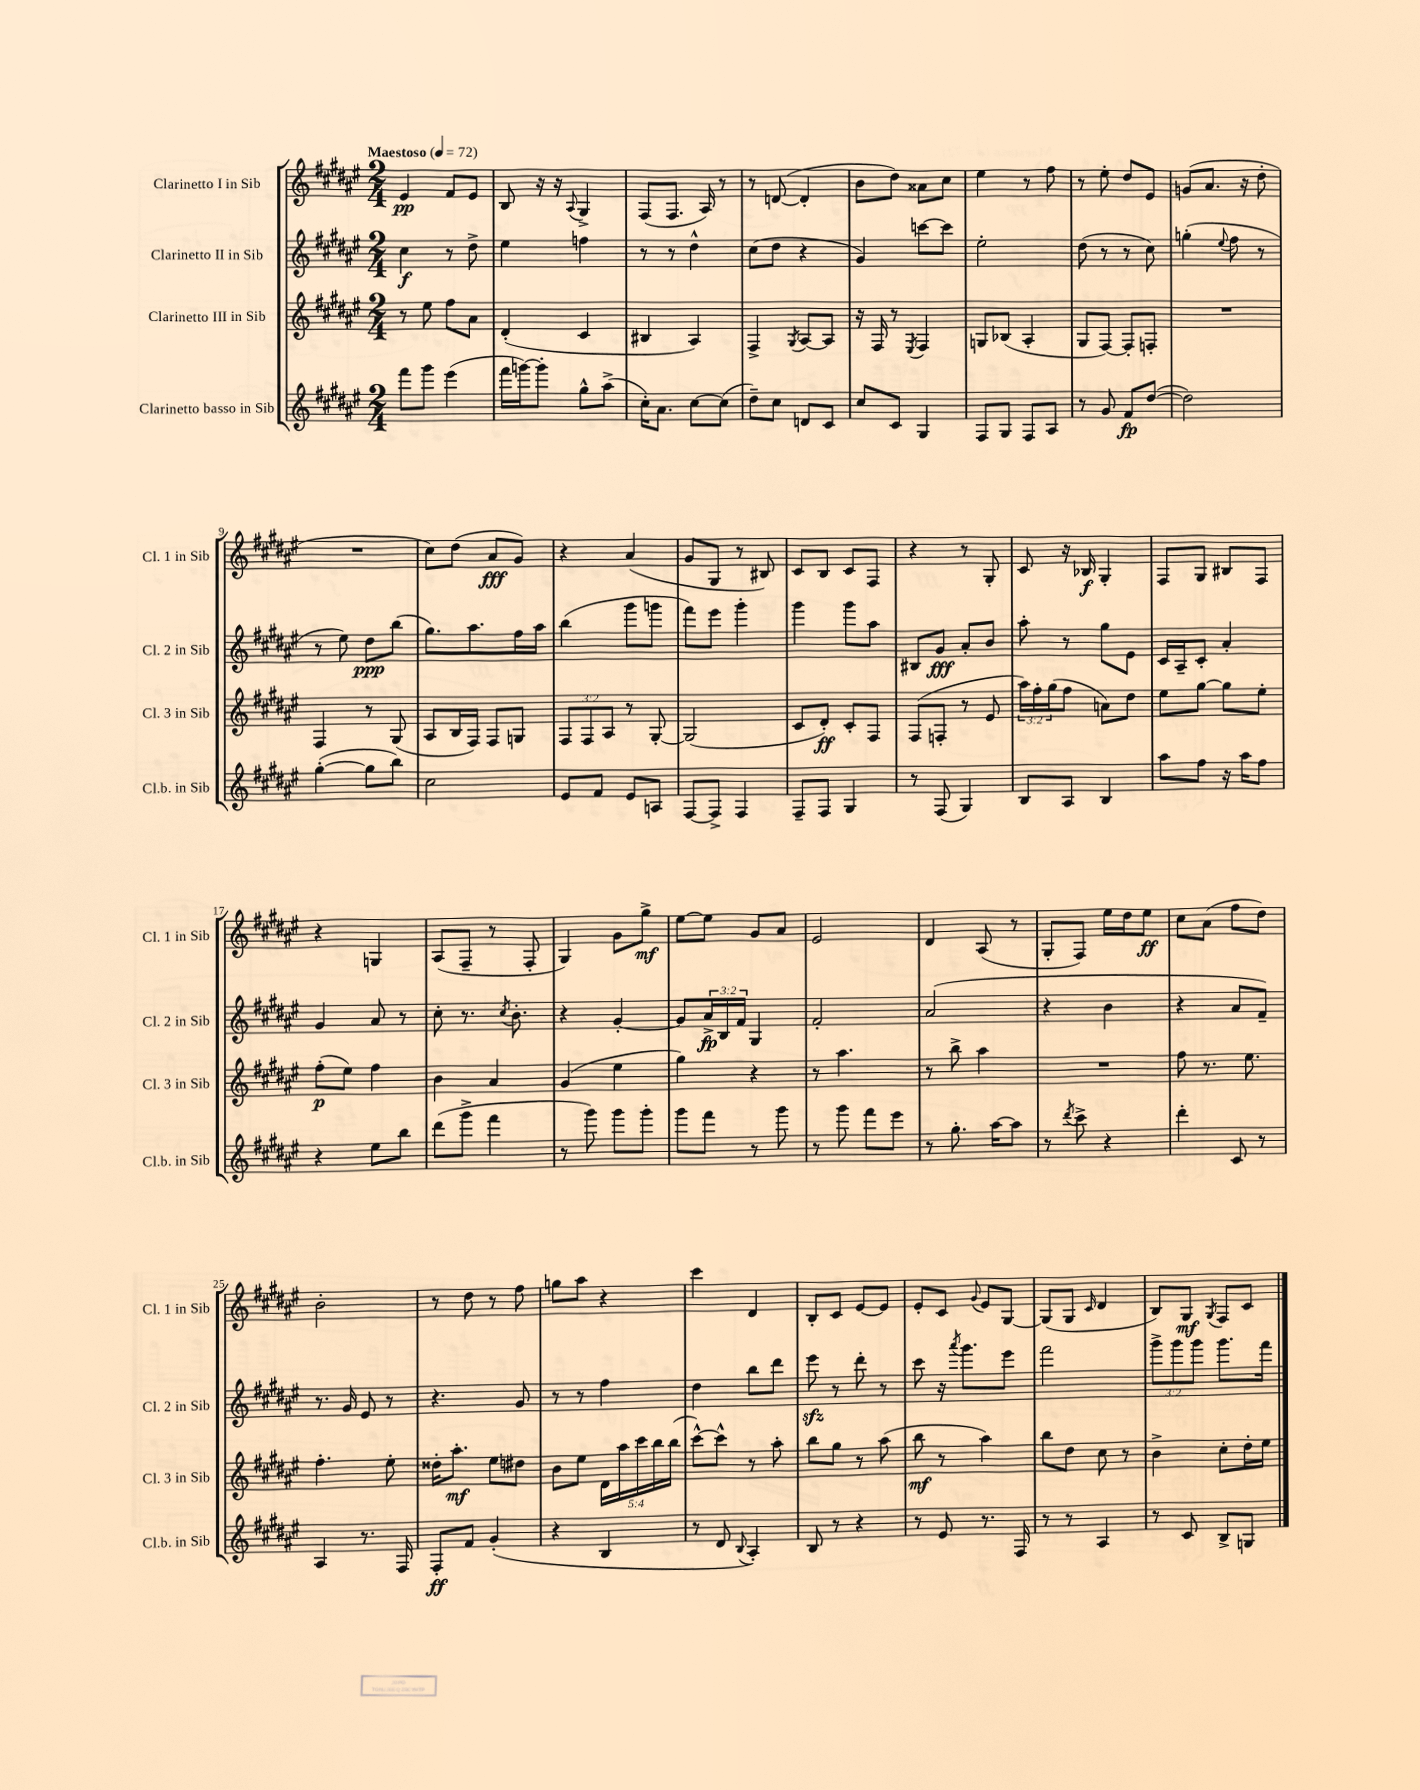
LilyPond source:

<<
\new StaffGroup <<
\new Staff = "s0" \with { instrumentName = "Clarinetto I in Sib" shortInstrumentName = "Cl. 1 in Sib" } {
    \clef treble \key fis \major \numericTimeSignature \time 2/4 \tempo "Maestoso" 4 = 72
    eis'4\pp fis'8 eis'8 |
    b8 r16 r16 \appoggiatura { ais8 } gis4-> |
    fis8( fis8. ais16) r8 |
    r8 d'8~( d'4-. |
    b'8 dis''8) aisis'8 cis''8 |
    eis''4 r8 fis''8 |
    r8 eis''8-. dis''8 eis'8 |
    g'8( ais'8. r16 dis''8-. |
    R2 |
    cis''8) dis''8( ais'8\fff gis'8) |
    r4 ais'4( |
    gis'8 gis8 r8 bis8) |
    cis'8 b8 cis'8 fis8 |
    r4 r8 gis8-. |
    cis'8 r16 bes16\f gis4-. |
    fis8 gis8 bis8 fis8 |
    r4 g4 |
    ais8( fis8-- r8 fis8-. |
    gis4) gis'8 gis''8->\mf |
    eis''8~ eis''8 gis'8 ais'8 |
    eis'2 |
    dis'4 ais8( r8 |
    gis8-. fis8) eis''16 dis''16 eis''8\ff |
    cis''8 ais'8( fis''8 dis''8) |
    b'2-. |
    r8 dis''8 r8 fis''8 |
    g''8 ais''8 r4 |
    cis'''4 dis'4 |
    b8-. cis'8 eis'8~ eis'8 |
    eis'8-. cis'8 \appoggiatura { gis'8 } eis'8 gis8~ |
    gis8( gis8 \grace { cis'16 } dis'4 |
    b8) gis8\mf \acciaccatura { gis8 } fis8 cis'8 \bar "|." |
}
\new Staff = "s1" \with { instrumentName = "Clarinetto II in Sib" shortInstrumentName = "Cl. 2 in Sib" } {
    \clef treble \key fis \major \numericTimeSignature \time 2/4 \override Staff.TupletNumber.text = #tuplet-number::calc-fraction-text
    cis''4\f r8 dis''8-> |
    eis''4 f''4 |
    r8 r8 dis''4-^ |
    cis''8( dis''8 r4 |
    gis'4) c'''8~ c'''8 |
    eis''2-. |
    dis''8( r8 r8 cis''8) |
    g''4-.( \appoggiatura { eis''8 } fis''8 r8 |
    r8 eis''8) dis''8\ppp b''8( |
    gis''8.) ais''8. fis''16 ais''16 |
    b''4( gis'''8 g'''8 |
    fis'''8) eis'''8 gis'''4-. |
    gis'''4 gis'''8 ais''8 |
    bis8 gis'8\fff ais'8-. b'8 |
    ais''8-. r8 gis''8 eis'8 |
    cis'16 ais16-- cis'8-. ais'4-. |
    gis'4 ais'8 r8 |
    cis''8-. r8. \acciaccatura { cis''8 } b'8.-. |
    r4 gis'4~-. |
    gis'8 \tuplet 3/2 { ais'16->\fp b16 fis'16 } gis4 |
    fis'2-. |
    ais'2( |
    r4 b'4 |
    r4 ais'8 fis'8--) |
    r8. gis'16 eis'8 r8 |
    r4. gis'8 |
    r8 r8 fis''4 |
    dis''4 b''8 dis'''8 |
    eis'''8\sfz r8 dis'''8-. r8 |
    cis'''8 r16 \acciaccatura { ais'''8 } gis'''8. eis'''8 |
    fis'''2 |
    \tuplet 3/2 { gis'''8-> gis'''8 gis'''8 } gis'''8. fis'''16 \bar "|." |
}
\new Staff = "s2" \with { instrumentName = "Clarinetto III in Sib" shortInstrumentName = "Cl. 3 in Sib" } {
    \clef treble \key fis \major \numericTimeSignature \time 2/4 \override Staff.TupletNumber.text = #tuplet-number::calc-fraction-text
    r8 eis''8 fis''8 ais'8 |
    dis'4-.( cis'4 |
    bis4 ais4) |
    fis4-> \acciaccatura { gis8 } ais8~ ais8 |
    r16 fis16 r8 \acciaccatura { eis8 } fis4 |
    g8 bes8( ais4-. |
    gis8 fis8~) fis8-. f8-. |
    R2 |
    fis4 r8 gis8( |
    ais8 b16 fis16) fis8 g8 |
    \tuplet 3/2 { fis8 fis8 ais8 } r8 gis8~-. |
    gis2( |
    cis'8 dis'8-.\ff) cis'8-. fis8 |
    fis8( f8-. r8 eis'8 |
    \tuplet 3/2 { ais''16) fis''16-. gis''16( } fis''8 a'8) dis''8 |
    eis''8 gis''8~ gis''8 eis''8-. |
    fis''8-.\p( eis''8) fis''4 |
    b'4 ais'4 |
    gis'4( eis''4 |
    gis''4) r4 |
    r8 ais''4. |
    r8 b''8-> ais''4 |
    R2 |
    fis''8 r8. eis''8. |
    fis''4.-. eis''8-. |
    disis''16-. ais''8.-.\mf eis''8 dis''8 |
    b'8 eis''8 \tuplet 5/4 { dis'16 ais''16 cis'''16 b''16 b''16( } |
    cis'''8~-^) cis'''8-^ r8 ais''8-. |
    b''8 gis''8 r8 ais''8( |
    b''8\mf r8 ais''4) |
    b''8 dis''8 cis''8 r8 |
    b'4-> cis''8-. dis''16-. eis''16 \bar "|." |
}
\new Staff = "s3" \with { instrumentName = "Clarinetto basso in Sib" shortInstrumentName = "Cl.b. in Sib" } {
    \clef treble \key fis \major \numericTimeSignature \time 2/4
    fis'''8 gis'''8 eis'''4( |
    fis'''16 g'''16~) g'''8-. gis''8-^ ais''8->( |
    cis''16-.) ais'8. cis''8~ cis''8( |
    dis''8--) cis''8 d'8 cis'8 |
    cis''8 cis'8 gis4 |
    fis8 gis8 fis8 ais8 |
    r8 gis'8 fis'8\fp dis''8~( |
    dis''2) |
    gis''4~-.( gis''8 b''8) |
    cis''2 |
    eis'8 fis'8 eis'8 a8 |
    fis8~ fis8-> fis4 |
    fis8-- fis8 gis4 |
    r8 fis8( gis4) |
    b8 ais8 b4 |
    ais''8 fis''8 r16 ais''16 fis''8 |
    r4 eis''8 b''8 |
    dis'''8( gis'''8-> fis'''4 |
    r8 gis'''8) gis'''8 gis'''8-. |
    gis'''8 fis'''8 r8 gis'''8 |
    r8 gis'''8 fis'''8 eis'''8 |
    r8 gis''8.-. ais''16~ ais''8 |
    r8 \acciaccatura { dis'''8 } cis'''8-> r4 |
    dis'''4-. cis'8 r8 |
    ais4 r8. fis16 |
    fis8-.\ff fis'8 gis'4-.( |
    r4 b4 |
    r8 dis'8 \appoggiatura { b8 } ais4-.) |
    b8 r8 r4 |
    r8 eis'8 r8. fis16 |
    r8 r8 ais4 |
    r8 cis'8 b8-> g8 \bar "|." |
}
>>
>>
